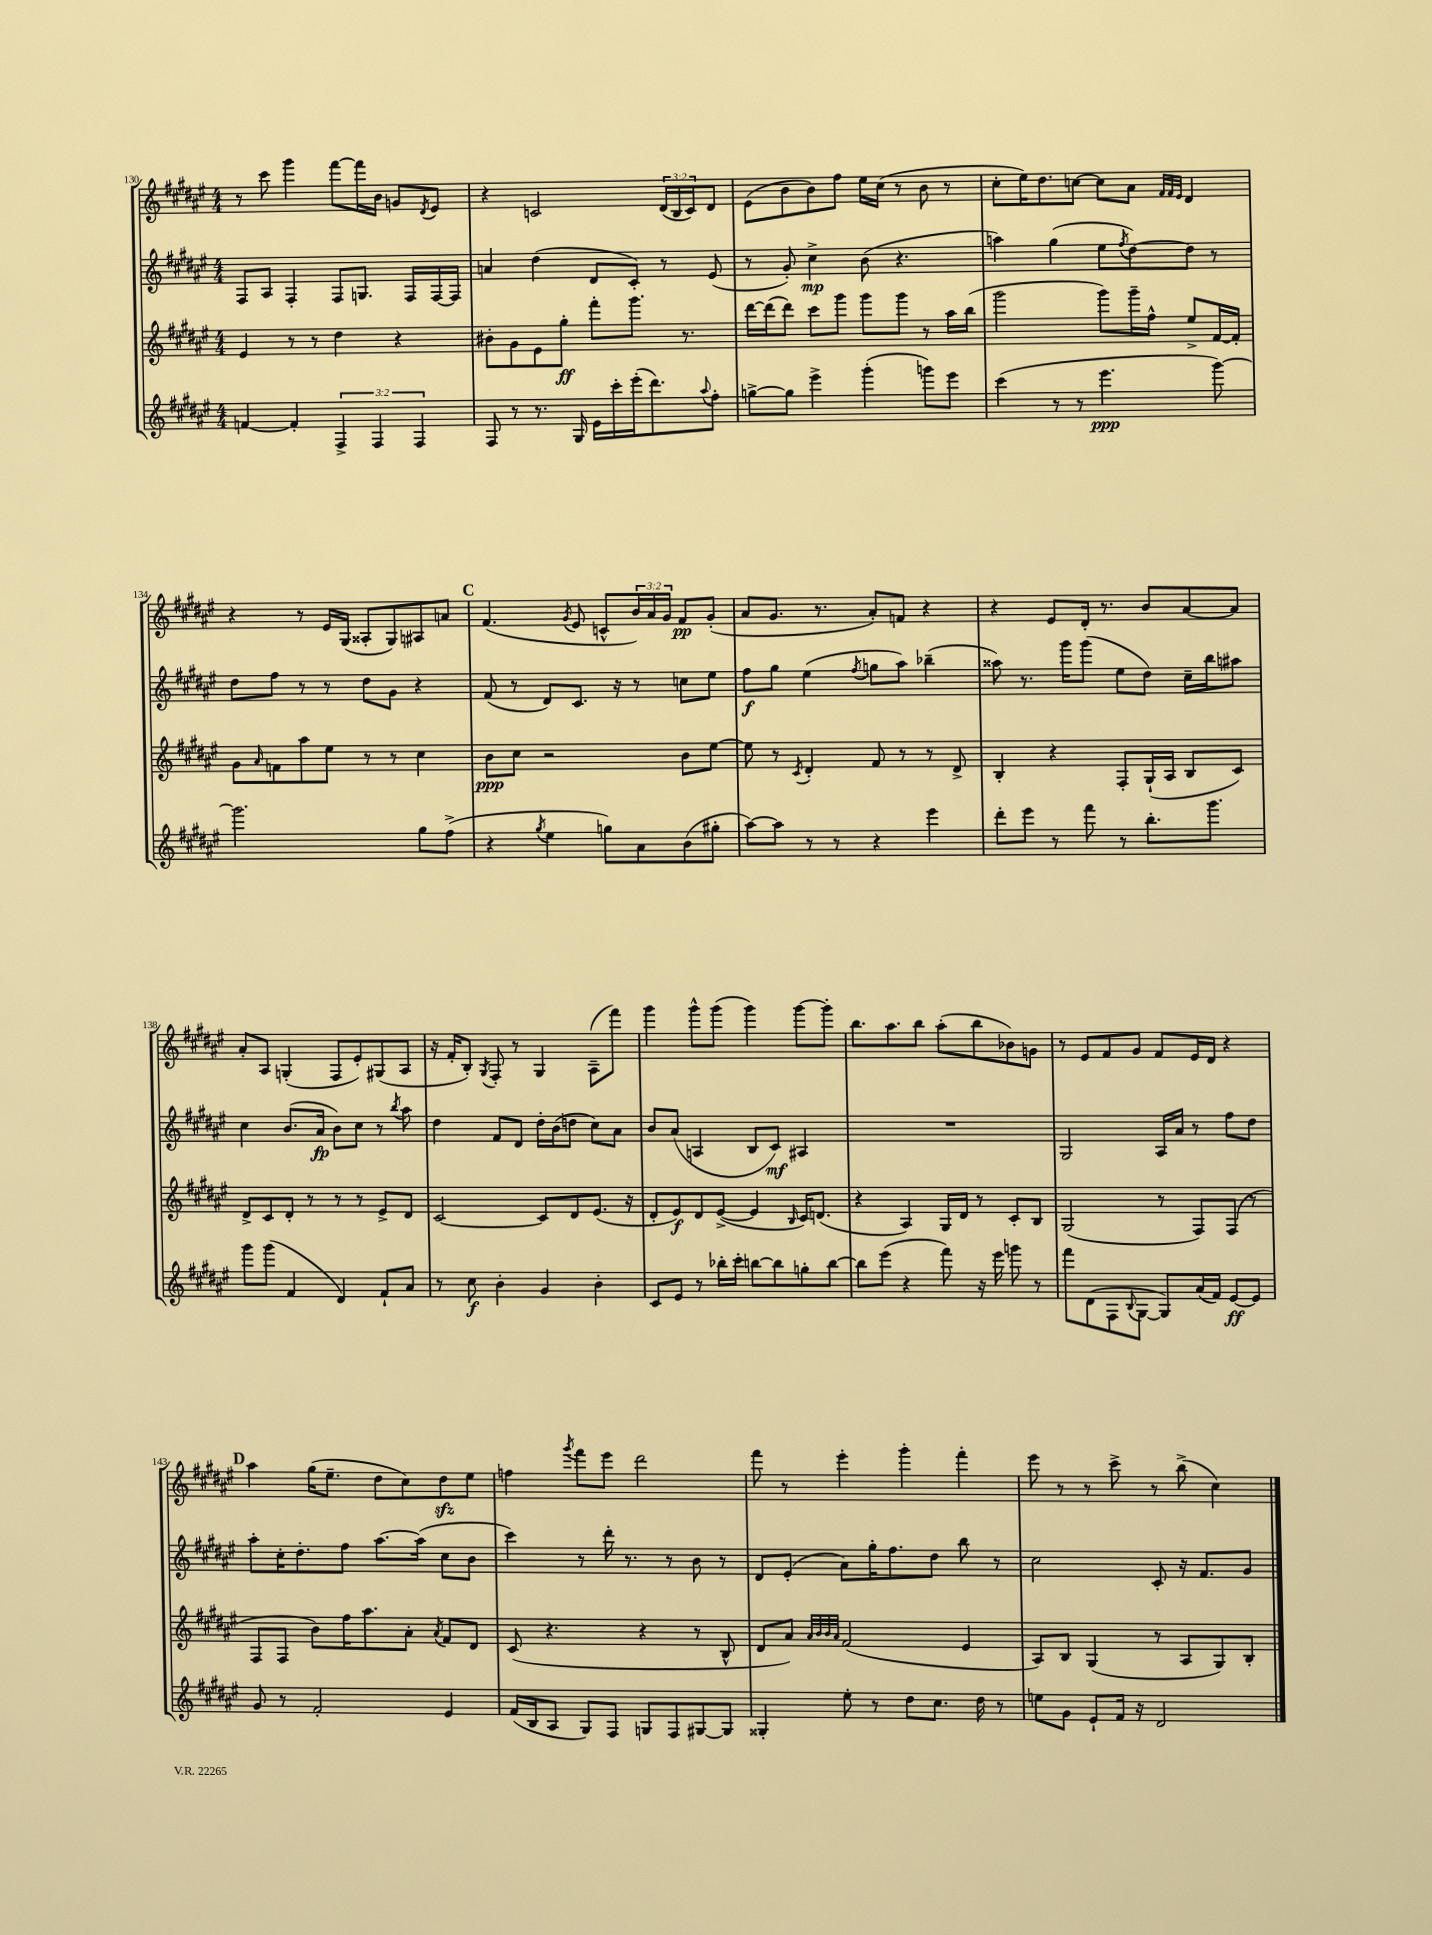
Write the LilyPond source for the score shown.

<<
\new StaffGroup <<
\new Staff = "s0" {
    \clef treble \key fis \major \numericTimeSignature \time 4/4 \override Staff.TupletNumber.text = #tuplet-number::calc-fraction-text
    r8 cis'''8 gis'''4 fis'''8~ fis'''16 b'16 g'8 \acciaccatura { dis'8 } eis'8 |
    r4 c'2 \tuplet 3/2 { dis'16( b16 c'16) } dis'8 |
    eis'8( b'8 b'8) fis''8 eis''16 cis''16( r8 b'8 r8 |
    cis''8-. eis''16) dis''8. c''8~ c''8 ais'8 \grace { fis'32 fis'32 eis'32 } dis'4 |
    r4 r8 eis'16 gis16( aisis8-. gis8) ais8 a'8 |
    \mark \markup { \bold "C" } fis'4.( \acciaccatura { gis'8 } eis'8 c'8-^ \tuplet 3/2 { b'16) ais'16 gis'16 } fis'8\pp gis'8-.( |
    ais'8 gis'8. r8. ais'8-.) f'8 r4 |
    r4 eis'8 dis'16-. r8. b'8 ais'8~ ais'8 |
    ais'8-. ais8 g4-.( fis8 eis'8-.) gis8( ais8 |
    r16 fis'16-. b8-.) \acciaccatura { gis8 } fis8-. r8 gis4 ais8--( fis'''8) |
    gis'''4 gis'''8-^ gis'''8( gis'''4) gis'''8~ gis'''8-. |
    b''8. ais''8. b''8 ais''8-.( b''8 bes'8) g'8 |
    r8 eis'8 fis'8 gis'8 fis'8 eis'16 dis'16 r4 |
    \mark \markup { \bold "D" } ais''4 gis''16( eis''8.-- dis''8 cis''8) dis''8\sfz eis''8 |
    f''4 \acciaccatura { gis'''8 } fis'''8 eis'''8 dis'''2 |
    fis'''8 r8 eis'''4-. gis'''4-. fis'''4-. |
    eis'''8 r8 r8 cis'''8-> r8 b''8->( cis''4) \bar "|." |
}
\new Staff = "s1" {
    \clef treble \key fis \major \numericTimeSignature \time 4/4
    fis8 ais8 fis4-. fis8 g8. fis16 fis16~ fis16 |
    a'4 dis''4( dis'8 cis'8-.) r8 eis'8( |
    r8 gis'8-.) cis''4->\mp b'8( r4. |
    a''4) gis''4( eis''8 \acciaccatura { fis''8 } dis''8~) dis''8 r8 |
    dis''8 fis''8 r8 r8 dis''8 gis'8 r4 |
    \mark \markup { \bold "C" } fis'8( r8 dis'8) cis'8. r16 r8 c''8 eis''8 |
    fis''8\f gis''8 eis''4( \acciaccatura { fis''8 } g''8 ais''8) bes''4--( |
    aisis''8) r8. gis'''16 gis'''8( eis''8 dis''8) cis''16-- b''16 ais''8 |
    cis''4 b'8.( ais'16\fp b'8) cis''8 r8 \acciaccatura { b''8 } ais''8 |
    dis''4 fis'8 dis'8 dis''16-. b'16( d''8 cis''8) ais'8 |
    b'8 ais'8( a4 b8 cis'8\mf) ais4 |
    R1 |
    gis2 ais16 ais'16 r8 fis''8 dis''8 |
    \mark \markup { \bold "D" } ais''8-. cis''16-. dis''8.-. fis''8 ais''8.~ ais''16( cis''8 b'8 |
    cis'''4) r8 dis'''16-. r8. r8 b'8 r8 |
    dis'8 eis'8-.( ais'8) gis''16-. fis''8. dis''8 b''8 r8 |
    cis''2 cis'8-. r16 fis'8. gis'8 \bar "|." |
}
\new Staff = "s2" {
    \clef treble \key fis \major \numericTimeSignature \time 4/4
    eis'4 r8 r8 dis''4 r4 |
    bis'8-. gis'8 eis'8 gis''8-.\ff fis'''8-. gis'''8. r8. |
    dis'''16~ dis'''16( dis'''8) cis'''8 gis'''8 gis'''8 gis'''8 r8 ais''16 b''16( |
    gis'''2 gis'''8) gis'''16-- fis''16-^ eis''8-> fis'16~ fis'16-. |
    gis'8 \grace { ais'16 } f'8 ais''8 eis''8 r8 r8 cis''4 |
    \mark \markup { \bold "C" } b'8\ppp cis''8 r2 b'8 eis''8~ |
    eis''8 r8 \acciaccatura { cis'8 } dis'4-. fis'8 r8 r8 dis'8-> |
    b4-. r4 fis8-. gis16-!( ais16 b8 cis'8) |
    dis'8-> cis'8 dis'8-. r8 r8 r8 eis'8-> dis'8 |
    cis'2~ cis'8 dis'8 eis'8.( r16 |
    dis'8-. eis'8\f) dis'8 eis'8~->( eis'4 \grace { b16 } cis'16) d'8.( |
    r4 ais4) gis16 dis'16 r8 cis'8-. b8 |
    gis2( r8 fis8) fis8( r8 |
    \mark \markup { \bold "D" } fis8 fis8 b'8) fis''16 ais''8. ais'8-. \acciaccatura { ais'8 } fis'8 dis'8 |
    cis'8( r4. r4 r8 b8-^ |
    dis'8 ais'8) \grace { ais'32 b'32 b'32 ais'32 } fis'2( eis'4 |
    ais8) b8 gis4( r8 ais8 gis8) b8-. \bar "|." |
}
\new Staff = "s3" {
    \clef treble \key fis \major \numericTimeSignature \time 4/4 \override Staff.TupletNumber.text = #tuplet-number::calc-fraction-text
    f'4~ f'4-. \tuplet 3/2 { fis4-> fis4 fis4 } |
    fis8 r8 r8. gis16 eis'16 cis'''16-. eis'''16-.( dis'''8.) \appoggiatura { ais''8 } fis''8-. |
    g''8~-> g''8 eis'''4-> gis'''4-.( g'''8) eis'''8 |
    cis'''4( r8 r8 eis'''4.\ppp gis'''8~) |
    gis'''2. gis''8 fis''8->( |
    \mark \markup { \bold "C" } r4 \acciaccatura { gis''8 } eis''4 g''8) ais'8 b'8( gis''8-. |
    ais''8~) ais''8 r8 r8 r4 eis'''4 |
    dis'''8-. eis'''8 r8 fis'''8 r8 b''8.-. gis'''8. |
    gis'''8 gis'''8( fis'4 dis'4) fis'8-! ais'8 |
    r8 cis''8\f b'4-. gis'4 b'4-. |
    cis'8 eis'8 r8 bes''16-. cis'''16-. b''8~ b''8 g''8-. b''8~ |
    b''8 eis'''8( r4 fis'''8) r16 eis'''16 g'''8 r8 |
    fis'''8 dis'8( fis8 \appoggiatura { b8 } gis8~ gis8) ais'16( fis'16) eis'8~\ff eis'8 |
    \mark \markup { \bold "D" } gis'8 r8 fis'2-. eis'4 |
    fis'16( b16 ais8 gis8) fis8 g8 fis8 gis8~ gis8 |
    gisis4-. eis''8-. r8 dis''8 cis''8. dis''16 r8 |
    e''8 gis'8 eis'8-! fis'16 r16 dis'2 \bar "|." |
}
>>
>>
\layout { \context { \Score currentBarNumber = #130 } }
